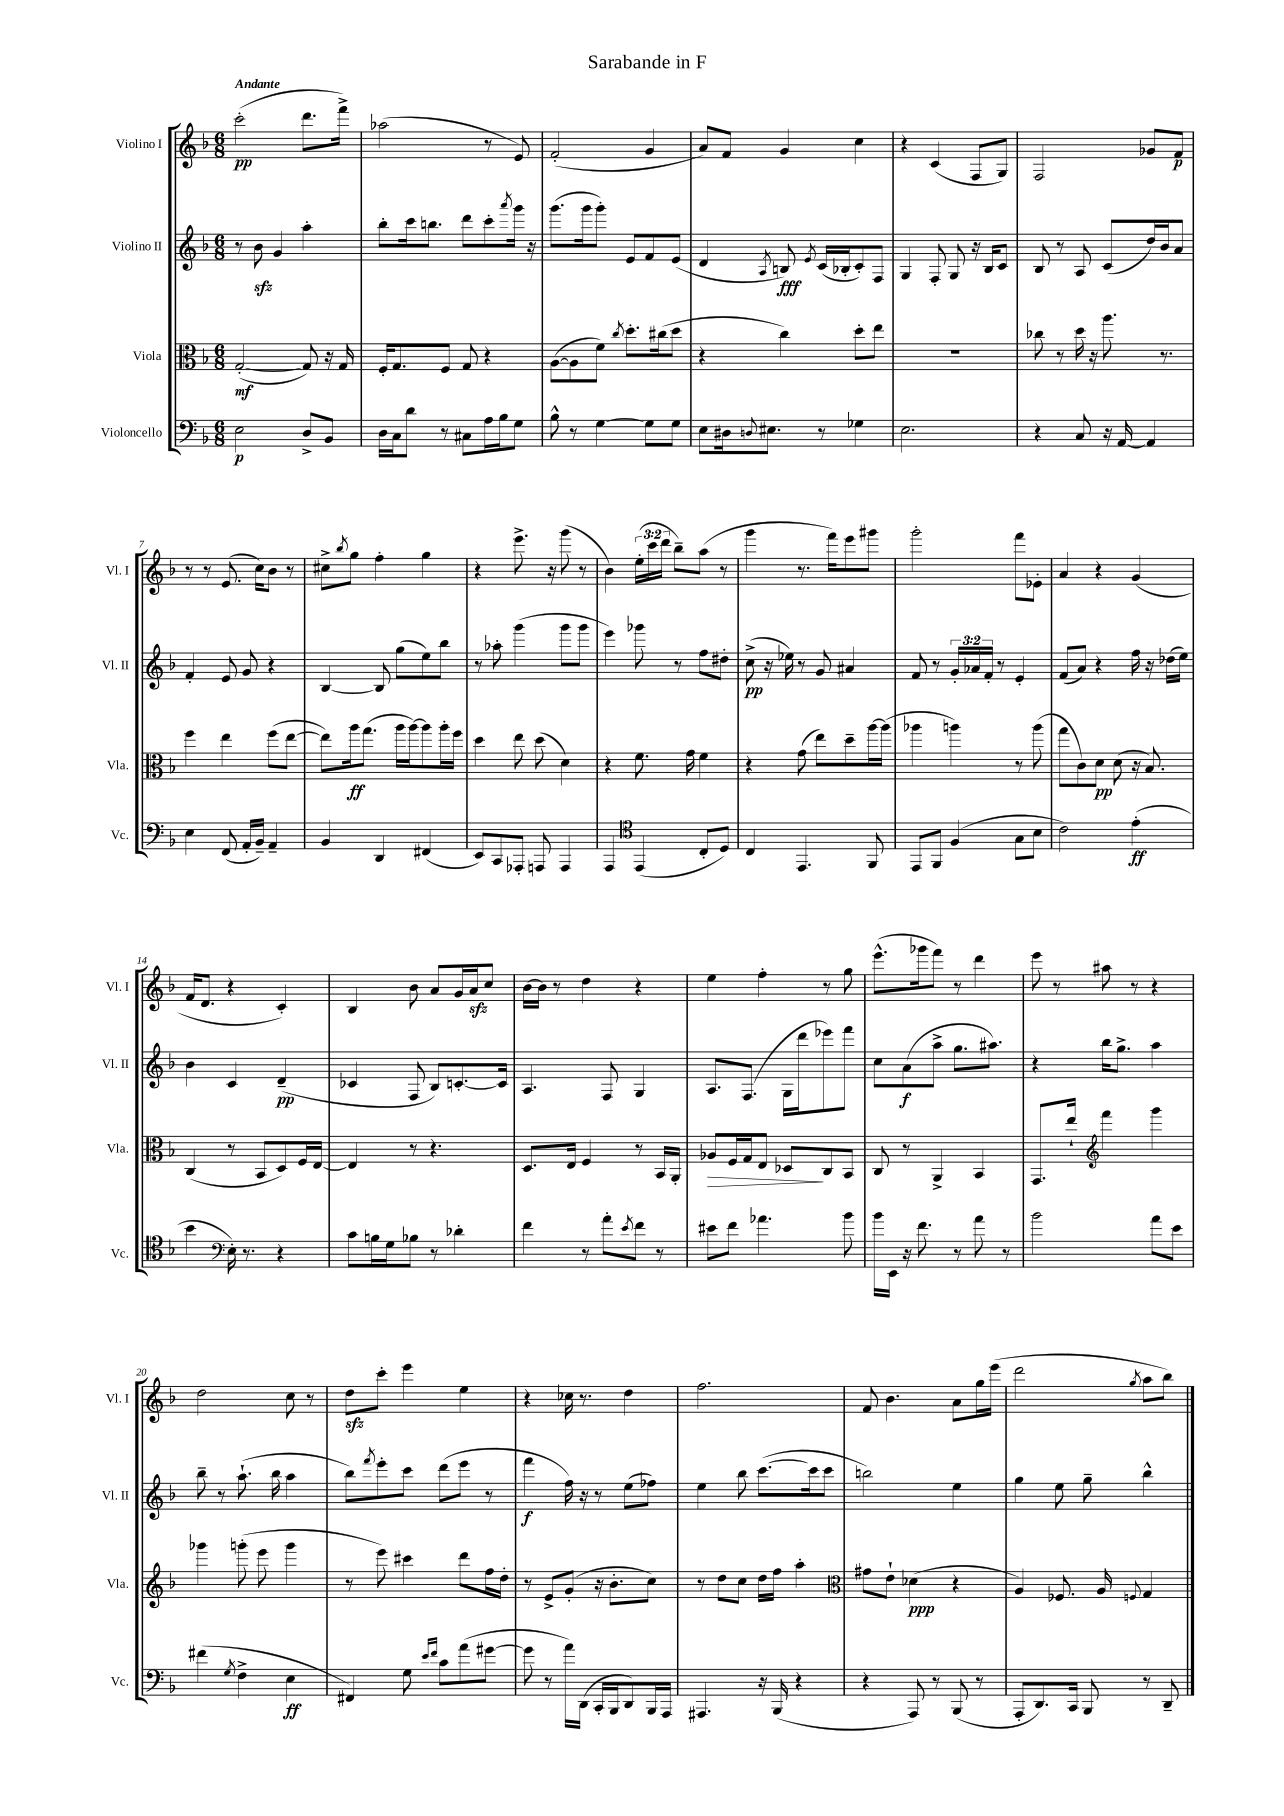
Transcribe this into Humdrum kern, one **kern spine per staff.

**kern	**kern	**kern	**kern
*staff4	*staff3	*staff2	*staff1
*clefF4	*clefC3	*clefG2	*clefG2
*k[b-]	*k[b-]	*k[b-]	*k[b-]
*M6/8	*M6/8	*M6/8	*M6/8
2E	([2G'	8r	(2ccc'
.	.	8b-	.
.	.	4g	.
8D^	8G])	4aa'	8.ddd
8BB-	16r	.	.
.	16G	.	16fff^)
=	=	=	=
16D	16F'	8bb-'	(2aa-
16C	8.G	.	.
8d	.	16ccc	.
.	.	8.bb	.
8r	8F	.	.
8C#	8G	8ddd	.
16A	4r	8ccc'	8r
16B-	.	.	.
.	.	8qaaa	.
8G	.	16ggg	8e)
.	.	16r	.
=	=	=	=
8B-^^	([8A	(8.ggg	(2f'
8r	8A]	.	.
.	.	16ggg	.
[4G	8f)	8ggg')	.
.	8qcc	.	.
.	8.dd'	8e	.
8G]	.	8f	4g
.	(16cc#	.	.
8G	8dd	(8e	.
=	=	=	=
8E	4r	4d	8a)
16D#	.	.	8f
8qqD	.	.	.
8.E#	.	.	.
.	.	8qA	.
.	4cc)	8B)	4g
.	.	8qe	.
8r	.	(16c	.
.	.	16B-'	.
4G-	8dd'	8c')	4cc
.	8ee	8F	.
=	=	=	=
2.E	2.r	4G	4r
.	.	8F'	(4c
.	.	8G	.
.	.	16r	8F
.	.	16B-	.
.	.	8c	8G)
=	=	=	=
4r	8cc-	8B-	2F
.	8r	8r	.
8C	16dd	8A	.
.	16r	.	.
16r	8.aa	(8c	.
[16AA	.	.	.
4AA]	.	16dd)	8g-
.	8.r	16b-	.
.	.	8a	8f
=	=	=	=
4E	4ff	4f'	8r
.	.	.	8r
(8FF	4ee	8e	(8.e
16AA'	.	8g	.
16BB-~)	.	.	16cc)
4AA~	(8ff	4r	8b-
.	[8ee	.	8r
=	=	=	=
4BB-	8ee])	[4B-	8cc#^
.	.	.	8qbb-
.	16aa	.	8gg
.	(8.gg	.	.
4DD	.	8B-]	4ff'
.	16aa	(8gg	.
.	[16aa)	.	.
(4FF#	8aa]	8ee)	4gg
.	16aa'	8bb-	.
.	16ff	.	.
=	=	=	=
8EE)	4dd	8r	4r
8CC	.	8aa-'	.
8AAA-'	8ee	(4ggg	8.eee^
8AAA	(8dd	.	.
.	.	.	16r
4AAA	4d)	8ggg	(8ggg
.	.	8ggg	8r
=	=	=	=
4AAA	4r	4eee)	4b-)
*clefC4	*	*	*
(4EE	8.f	8ggg-	(24ee'
.	.	.	24ccc
.	.	.	24ddd
.	.	8r	8bb-~)
.	16g	.	.
8C'	4f	8ff	(8aa
8D)	.	8dd#'	8r
=	=	=	=
4C	4r	(8cc^	4ggg
.	.	16r	.
.	.	16ee-)	.
4.EE	(8g	8r	8.r
.	8ee)	8g	.
.	.	.	16fff)
.	8dd~	4a#	8eee
8FF	[16aa	.	8ggg#
.	(16aa]	.	.
=	=	=	=
8EE	4aa-	8f	2ggg'
8FF	.	8r	.
(4F	4aa)	24g'	.
.	.	24a-	.
.	.	24f'	.
.	.	8r	.
8G	8r	4e'	8fff
8B-	(8aa	.	8e-'
=	=	=	=
2c)	8gg	(8f	4a
.	8c)	8a)	.
.	8d	4r	4r
.	(8d	.	.
(4e'	16r	16ff	(4g
.	8.B-)	16r	.
.	.	(16dd-	.
.	.	16ee)	.
=	=	=	=
4b-	(4C	4b-	16f
.	.	.	8.d
*clefF4	*	*	*
16E')	8r	4c	4r
8.r	.	.	.
.	8BB-	.	.
4r	8D)	(4d~	4c')
.	16F	.	.
.	[16E	.	.
=	=	=	=
8c	4E]	4c-	4B-
16B	.	.	.
16G	.	.	.
8B-	8r	8F	8b-
8r	4.r	8B-)	8a
4d-'	.	[8.c'	16g
.	.	.	16a
.	.	.	8cc
.	.	16c]	.
=	=	=	=
4f	8.D	4.A	[16b-
.	.	.	16b-]
.	.	.	8r
.	16E	.	.
8r	4F	.	4dd
8a'	.	8F	.
8qe	.	.	.
8f	8r	4G	4r
8r	16BB-	.	.
.	16AA'	.	.
=	=	=	=
8e#	8A-	8.A	4ee
8f	16F	.	.
.	16G	(8.F	.
4.a-	8E	.	4ff'
.	8D-	16G	.
.	.	16ddd	.
.	8C	8eee-)	8r
8b-	8BB-	8fff	8gg
=	=	=	=
16b-	8C	8cc	(8.eee^^
16EE	.	.	.
16r	8r	(8a	.
8.f	.	.	16ggg-
.	4AA^	8aa^	8fff)
8r	.	8.gg	8r
8a	4BB-	.	4ddd
.	.	8.aa#)	.
8r	.	.	.
=	=	=	=
2b-	8.GG	4r	8eee
.	.	.	8r
.	16ee`	.	.
*	*clefG2	*	*
.	4fff	16bb-	8aa#
.	.	8.gg^	.
.	.	.	8r
8a	4ggg	4aa	4r
8e	.	.	.
=	=	=	=
(4f#	4ggg-	8bb-~	2dd
.	.	8r	.
8qG	.	.	.
4F^	(8ggg'	(8.aa`	.
.	8eee	.	.
.	.	16bb-	.
4E	4ggg	4aa	8cc
.	.	.	8r
=	=	=	=
4FF#)	8r	8bb-)	8dd
.	.	8qfff	.
.	8eee)	8eee'	8ccc'
8G	4ccc#	8ccc	4eee
16qqe	.	.	.
16qqf	.	.	.
8c	.	(8ddd	.
(8a	8ddd	8eee	4ee
[8g#	16ff	8r	.
.	16dd'	.	.
=	=	=	=
8g#]	8r	4fff	4r
8r	8e^	.	.
16a)	(8g'	16ff)	16cc-
(16DD	.	16r	8.r
16CC'	16r	8r	.
16BBB-	8.b-'	.	.
8DD)	.	(8ee	4dd
16BBB-	8cc)	8ff-)	.
16AAA	.	.	.
=	=	=	=
4.AAA#	8r	4ee	2.ff
.	8dd	.	.
.	8cc	8bb-	.
16r	16dd	([8.ccc	.
(16BBB-	16ff	.	.
4r	4aa'	.	.
.	.	16ccc]	.
.	.	8ccc	.
=	=	=	=
*	*clefC3	*	*
4r	8g#	2bb)	8f
.	8e`	.	4.b-
8AAA)	(4d-	.	.
8r	.	.	.
(8BBB-	4r	4ee	8a
8r	.	.	16gg
.	.	.	(16eee
=	=	=	=
8AAA'	4A)	4gg	2ddd
8.DD)	.	.	.
.	8.F-	8ee	.
16CC	.	.	.
8BBB-	.	8gg~	.
.	16A	.	.
.	8qqF	.	8qgg
8r	4G	4bb-^^	8aa
8DD~	.	.	8bb-)
==	==	==	==
*-	*-	*-	*-
